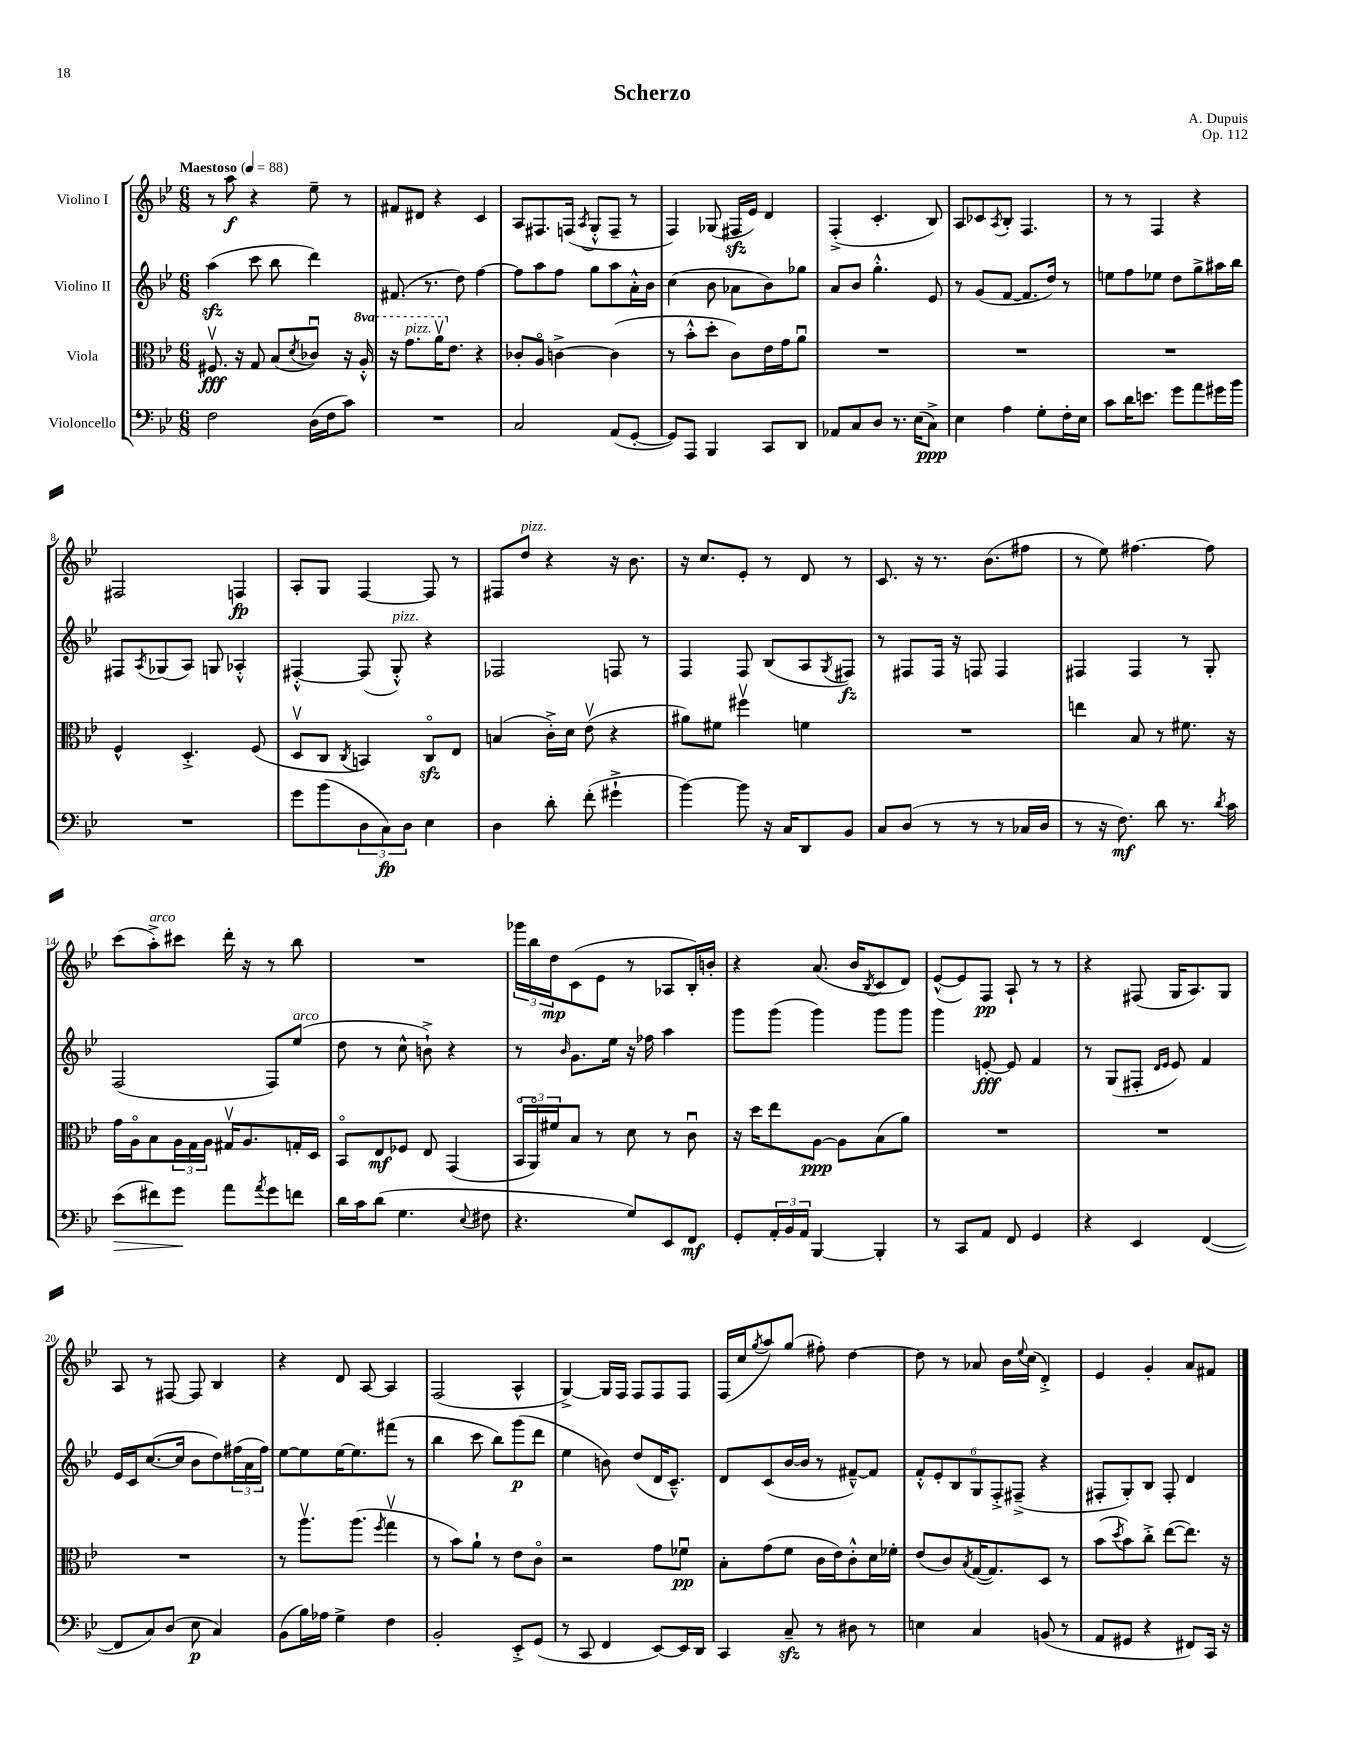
\header { title = "Scherzo" composer = "A. Dupuis" opus = "Op. 112" }
<<
\new StaffGroup <<
\new Staff = "s0" \with { instrumentName = "Violino I" } {
    \clef treble \key bes \major \numericTimeSignature \time 6/8 \tempo "Maestoso" 4 = 88
    r8 a''8\f r4 ees''8-- r8 |
    fis'8 dis'8 r4 c'4 |
    a8 fis8. f16( \acciaccatura { a8 } g8-.-^ f8-- r8 |
    f4) ges8( fis16\sfz ees'16) d'4 |
    f4-.->( c'4.-. bes8) |
    a8 ces'8 \acciaccatura { a8 } bes8-. f4. |
    r8 r8 f4 r4 |
    fis2 f4\fp |
    a8-. g8 f4~ f8 r8 |
    fis8 d''8^\markup { \italic "pizz." } r4 r16 bes'8. |
    r16 c''8. ees'8-. r8 d'8 r8 |
    c'8. r16 r8. bes'8.( fis''8 |
    r8 ees''8) fis''4.~ fis''8 |
    c'''8( a''8-.->^\markup { \italic "arco" }) cis'''8 d'''16-. r16 r8 bes''8 |
    R2. |
    \tuplet 3/2 { ges'''16 bes''16 d''16\mp } c'8( ees'8 r8 aes8 bes16-.) b'16-. |
    r4 a'8.( bes'16 \acciaccatura { bes8 } c'8 d'8) |
    ees'8~-^( ees'8) f8\pp a8-! r8 r8 |
    r4 fis8( g16 a8.) g8 |
    a8 r8 fis8~ fis8 bes4 |
    r4 d'8 a8~ a4 |
    f2( a4-^ |
    g4~->) g16 f16 f8 f8 f8 |
    f16( c''16 \acciaccatura { g''8 } a''8) g''8( fis''8-.) d''4~ |
    d''8 r8 aes'8 bes'16 \appoggiatura { ees''8 } c''16( d'4-.->) |
    ees'4 g'4-. a'8 fis'8 \bar "|." |
}
\new Staff = "s1" \with { instrumentName = "Violino II" } {
    \clef treble \key bes \major \numericTimeSignature \time 6/8
    a''4\sfz( c'''8 bes''8 d'''4) |
    fis'8.( r8. d''8) f''4~ |
    f''8 a''8 f''8 g''8 a''8 a'16-.-^ bes'16 |
    c''4( bes'8 aes'8 bes'8) ges''8 |
    a'8 bes'8 g''4.-.-^ ees'8 |
    r8 g'8( f'8~ f'8. d''16) r8 |
    e''8 f''8 ees''8 d''8 g''8-> ais''16 bes''16 |
    fis8 \acciaccatura { a8 } ges8( a8) g8 aes4-.-^ |
    fis4~-.-^ fis8( g8-.-^^\markup { \italic "pizz." }) r4 |
    fes2 f8 r8 |
    f4 f8 bes8( a8 \acciaccatura { g8 } fis8\fz) |
    r8 fis8 fis16 r16 f8 f4 |
    fis4 fis4 r8 g8-. |
    f2( f8) ees''8^\markup { \italic "arco" }( |
    d''8 r8 c''8-^ b'8-!->) r4 |
    r8 \grace { bes'16 } g'8. ees''16 r16 fes''16 a''4 |
    g'''8 g'''8( g'''4) g'''8 g'''8 |
    g'''4 e'8~-.\fff e'8 f'4 |
    r8 g8( fis8-. \grace { d'16 ees'16 } ees'8) f'4 |
    ees'16 c'16 c''8.~( c''16 bes'8 d''8) \tuplet 3/2 { fis''16( a'16 fis''16) } |
    ees''8~ ees''8 ees''16~ ees''8. fis'''8( r8 |
    bes''4 c'''8 bes''8) g'''8\p( d'''8 |
    ees''4 b'8) d''8( d'16 c'8.---^) |
    d'8 c'8( bes'16~ bes'16 r8 fis'8~---^) fis'8 |
    \tuplet 6/4 { f'8-.-^ ees'8-. bes8 g8 f8-.-> fis8--->( } r4 |
    fis8-. g8-.) bes8 fis8-. d'4 \bar "|." |
}
\new Staff = "s2" \with { instrumentName = "Viola" } {
    \clef alto \key bes \major \numericTimeSignature \time 6/8 \set Staff.ottavationMarkups = #ottavation-simple-ordinals
    fis8.\upbow\fff r16 g8 bes8( \acciaccatura { d'8 } ces'8\downbow) r16 \ottava #1 a'16-.-^ |
    r16 g''8.^\markup { \italic "pizz." } a''16\upbow \ottava #0 ees'8. r4 |
    ces'8-. a8\flageolet c'4~-> c'4( |
    r8 bes'8-.-^ d''8-. c'8) ees'16 g'16 a'8\downbow |
    R2. |
    R2. |
    R2. |
    f4-^ d4.-.-> f8( |
    d8\upbow c8 \acciaccatura { c8 } b,4) c8\flageolet\sfz ees8 |
    b4( c'16-.->) d'16 ees'8\upbow( r4 |
    ais'8) fis'8 fis''4\upbow f'4 |
    R2. |
    e''4 bes8 r8 fis'8. r16 |
    g'16 a16\flageolet bes8 \tuplet 3/2 { a16 g16 a16 } gis16\upbow a8. g16-. d16 |
    bes,8\flageolet ees8\mf fes8 ees8 g,4( |
    \tuplet 3/2 { bes,16\flageolet a,16\flageolet) fis'16 } bes8 r8 d'8 r8 c'8\downbow |
    r16 d''16 ees''8 a8~\ppp a8 bes8( a'8) |
    R2. |
    R2. |
    R2. |
    r8 a''8.\upbow a''8.( \acciaccatura { f''8 } g''4\upbow |
    r8 bes'8) a'8-! r8 ees'8 c'8\flageolet |
    r2 g'8 fes'8\downbow\pp |
    bes8-. g'8( f'8 c'16 ees'16) c'8-.-^ d'16 fes'16-. |
    ees'8( c'8) \acciaccatura { bes8 } g16~( g8.) d8 r8 |
    bes'8( \acciaccatura { d''8 } bes'8) c''8-.-> ees''8~( ees''8.) r16 \bar "|." |
}
\new Staff = "s3" \with { instrumentName = "Violoncello" } {
    \clef bass \key bes \major \numericTimeSignature \time 6/8
    f2 d16( f16 c'8) |
    R2. |
    c2 a,8( g,8~-. |
    g,8) a,,8 bes,,4 c,8 d,8 |
    aes,8 c8 d8 r8. ees16( c8->\ppp) |
    ees4 a4 g8-. f16-. ees16 |
    c'8 d'16 e'8. g'8 a'8 gis'16 bes'16 |
    R2. |
    g'8 bes'8( \tuplet 3/2 { d8 c8\fp) d8 } ees4 |
    d4 d'8-. f'8-.( gis'4-!-> |
    bes'4~) bes'8 r16 c16 d,8 bes,8 |
    c8 d8( r8 r8 r8 ces16 d16 |
    r8 r16 f8.\mf) d'8 r8. \acciaccatura { d'8 } c'16 |
    ees'8\>( fis'8) g'8\! a'8 \acciaccatura { a'8 } g'8 f'8 |
    d'16 c'16 d'8( g4. \appoggiatura { ees8 } fis8 |
    r4. g8) ees,8 f,8\mf |
    g,8-. \tuplet 3/2 { a,16-. bes,16 a,16 } bes,,4~ bes,,4-. |
    r8 c,8 a,8 f,8 g,4 |
    r4 ees,4 f,4~( |
    f,8 c8) d8( ees8\p c4) |
    bes,8( bes16) aes16 g4-> f4 |
    bes,2-. ees,8-.-> g,8( |
    r8 c,8 f,4 ees,8~) ees,16 d,16 |
    c,4 c8--\sfz r8 dis8 r8 |
    e4 c4 b,8( r8 |
    a,8 gis,8 r4 fis,8) c,16 r16 \bar "|." |
}
>>
>>
